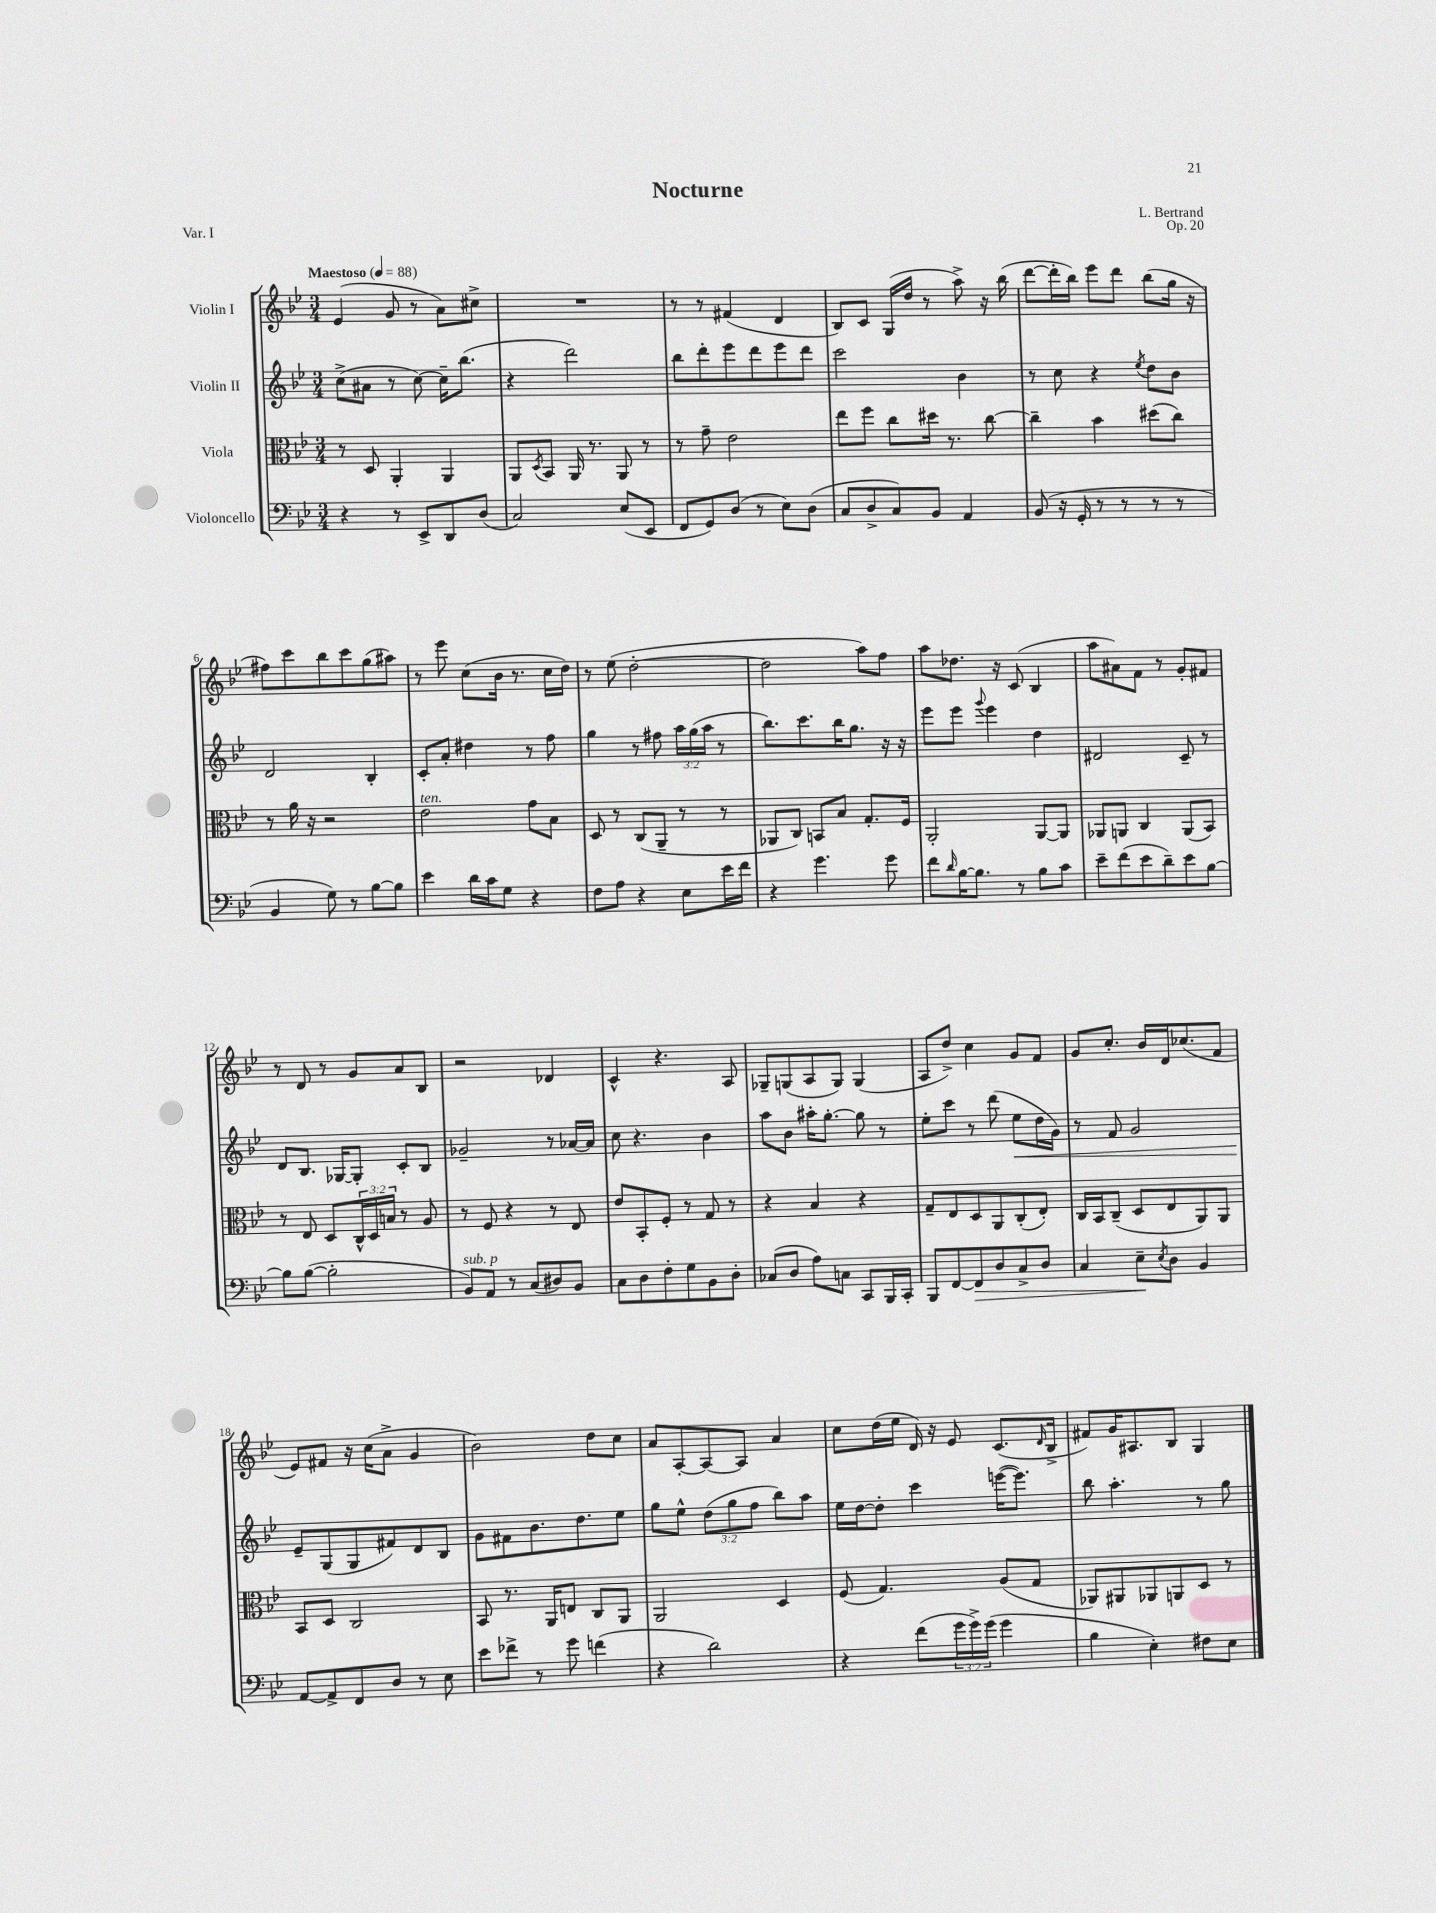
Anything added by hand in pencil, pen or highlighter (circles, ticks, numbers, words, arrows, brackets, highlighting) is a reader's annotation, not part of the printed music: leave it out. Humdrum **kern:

**kern	**dynam	**kern	**kern	**dynam	**kern
*part4	*part4	*part3	*part2	*part2	*part1
*staff4	*staff4	*staff3	*staff2	*staff2	*staff1
*I"Violoncello	*	*I"Viola	*I"Violin II	*	*I"Violin I
*clefF4	*	*clefC3	*clefG2	*	*clefG2
*k[b-e-]	*	*k[b-e-]	*k[b-e-]	*	*k[b-e-]
*M3/4	*	*M3/4	*M3/4	*	*M3/4
*MM88	*	*MM88	*MM88	*	*MM88
=1	=1	=1	=1	=1	=1
!	!	!	!	!	!LO:TX:a:B:t=Maestoso
4r	.	8r	(8cc^\L	.	(4e-/
.	.	8D/	8a#X\J	.	.
8r	.	4AA'/	8r	.	8g/
8EE-^/L	.	.	[8cc\)	.	8r
8DD/	.	4AA/	16cc~\KL]	.	8a\L)
.	.	.	(8.bb-\J	.	.
(8D/J	.	.	.	.	8cc#X^\J
=2	=2	=2	=2	=2	=2
2C/)	.	8AA/L	4r	.	2.r
.	.	8qD/	.	.	.
.	.	8BB-/J	.	.	.
.	.	16AA/	2ddd\)	.	.
.	.	8.r	.	.	.
(8E-/L	.	8AA/	.	.	.
8EE-/J	.	8r	.	.	.
=3	=3	=3	=3	=3	=3
8FF/L	.	8r	8bb-\L	.	8r
8GG/)	.	8g~\	8ddd'\	.	8r
(8D/J	.	2e-\	8eee-\	.	(4f#X/
8r	.	.	8ddd\	.	.
8E-\L)	.	.	8eee-\	.	4d/
(8D\J	.	.	8ddd\J	.	.
=4	=4	=4	=4	=4	=4
8C/L	.	8ee-\L	2ccc\	.	8B-/L)
8D^/	.	8ff\J	.	.	8c/J
8C/)	.	8cc\L	.	.	(16G/LL
.	.	.	.	.	16dd/JJ
8BB-/J	.	16dd#X\Jk	.	.	8r
.	.	8.r	.	.	.
4AA/	.	.	4b-\	.	8aa^\)
.	.	[8cc\	.	.	16r
.	.	.	.	.	(16bb-\
=5	=5	=5	=5	=5	=5
(8BB-/	.	4cc~\]	8r	.	[8ddd\L
16r	.	.	8cc\	.	16ddd'\L]
16GG'/	.	.	.	.	16bb-\JJ)
8r	.	4b-\	4r	.	8eee-\L
8r	.	.	.	.	8ddd\J
.	.	.	8qee-/	.	.
8r	.	(8dd#X\L	8dd\L	.	(8bb-\L
8r	.	8cc\J)	8b-\J	.	16gg\Jk
.	.	.	.	.	16r
!!LO:LB:g=z
=6	=6	=6	=6	=6	=6
4BB-/	.	8r	2d/	.	8ff#X\L)
.	.	16a\	.	.	8ccc\
.	.	16r	.	.	.
8G\)	.	2r	.	.	8bb-\
8r	.	.	.	.	8ccc\
[8B-\L	.	.	4B-'/	.	(8gg\
8B-\J]	.	.	.	.	8aa#X\J)
=7	=7	=7	=7	=7	=7
!	!	!LO:TX:a:i:t=ten.	!	!	!
4e-\	.	2e-\	8c'/L	.	8r
.	.	.	8a'/J	.	8eee-\
16d\LL	.	.	4dd#X\	.	(8cc\L
16c\J	.	.	.	.	.
8G\J	.	.	.	.	16b-\Jk
.	.	.	.	.	8.r
4r	.	8g\L	8r	.	.
.	.	8B-\J	8ff\	.	16cc\LL
.	.	.	.	.	16dd\JJ)
=8	=8	=8	=8	=8	=8
8F\L	.	8D/	4gg\	.	8r
8A\J	.	8r	.	.	(8ee-\
4r	.	(8C/L	8r	.	[2dd'\
.	.	8AA~/J	8ff#X\	.	.
8E-\L	.	8r	24aa\LL	.	.
.	.	.	(24gg\	.	.
.	.	.	24aa\JJ	.	.
16e-\L	.	8r	8r	.	.
16f\JJ	.	.	.	.	.
=9	=9	=9	=9	=9	=9
4r	.	8AA-X/L	8.bb-\L)	.	2dd\]
.	.	8C/J)	.	.	.
.	.	.	8.ccc\	.	.
4.g\	.	8BBn/L	.	.	.
.	.	8B-/J	16bb-\K	.	.
.	.	.	8.gg\J	.	.
.	.	8.G'/L	.	.	8aa\L)
8g\	.	.	16r	.	8ff\J
.	.	16F/Jk	16r	.	.
=10	=10	=10	=10	=10	=10
8f\L	.	2AA'/	8eee-\L	.	8aa\L
16qqd/	.	.	.	.	.
[16B-\K	.	.	8eee-\J	.	8.dd-X\J
8.B-\J]	.	.	.	.	.
.	.	.	8qqggg/	.	.
.	.	.	4eee-\	.	.
.	.	.	.	.	16r
8r	.	.	.	.	(8c/
8B-\L	.	[8AA/L	4dd\	.	4B-/
8c\J	.	8AA/J]	.	.	.
=11	=11	=11	=11	=11	=11
8e-~\L	.	8AA-X/L	2d#X/	.	8aa\L
(8f\	.	8AAn/J	.	.	8a#X\)
8e-\	.	4C/	.	.	8f\J
8d~\)	.	.	.	.	8r
8e-\	.	(8AA/L	8c~/	.	8g'/L
[8B-\J	.	8BB-/J)	8r	.	8f#X/J
!!LO:LB:g=z
=12	=12	=12	=12	=12	=12
8B-\L]	.	8r	8d/L	.	8r
([8B-\J	.	8E-/	8.B-/J	.	8d/
2B-'\]	.	8D/L	.	.	8r
.	.	.	[16G-X/KL	.	.
.	.	24C^^/L	8G-'/J]	.	8g/L
.	.	24D/	.	.	.
.	.	24Bn/JJ	.	.	.
.	.	8r	8c'/L	.	8a/
.	.	8A/	8B-/J	.	8B-/J
=13	=13	=13	=13	=13	=13
!LO:TX:a:i:t=sub. p	!	!	!	!	!
8BB-/L)	.	8r	2g-X~/	.	2r
8AA/J	.	8F/	.	.	.
8r	.	4r	.	.	.
(8C/L	.	.	.	.	.
8D#X/)	.	8r	8r	.	4d-X/
8BB-/J	.	8E-/	[16a-X/LL	.	.
.	.	.	16a-/JJ]	.	.
=14	=14	=14	=14	=14	=14
8C\L	.	8e-/L	8cc\	.	4c^^/
8D\	.	8BB-'/	4.r	.	.
8F'\	.	8F'/J	.	.	4.r
8G\	.	8r	.	.	.
8BB-\	.	8G/	4b-\	.	.
8D'\J	.	8r	.	.	8A/
=15	=15	=15	=15	=15	=15
(8C-X/L	.	4r	8aa\L	.	8G-X~/L
8D/J	.	.	8b-\J	.	(8Gn/
8A\L)	.	4B-/	16aa#X'\KL	.	8A/
.	.	.	[8.gg'\J	.	.
8Cn\J	.	.	.	.	8G/J)
8CC/L	.	4r	8gg\]	.	(4G/
16BBB-/L	.	.	8r	.	.
16CC'/JJ	.	.	.	.	.
=16	=16	=16	=16	=16	=16
8BBB-/L	.	8G~/L	8ee-'\L	.	8A/L
[8FF/	.	8E-/	8ccc\J	.	8dd^/J)
!	!LO:HP:b	!	!	!	!
8FF/]	>	8D/	8r	.	4cc\
8D/	.	8AA/	(8ddd\	.	.
!	!	!	!	!LO:HP:b	!
8C^/	.	(8C'/	8ee-\L	<	8g/L
8D/J	.	8E-'/J)	16dd\L	.	8f/J
.	.	.	16g\JJ)	.	.
=17	=17	=17	=17	=17	=17
4C/	.	16C/LL	8r	.	8g/L
.	.	16BB-/J	.	.	.
.	.	(8C~/J	8f/	.	8.cc'/J
8E-~\L	.	8D/L	2g/	.	.
.	.	.	.	.	16b-/LL
8qE-/	.	.	.	.	.
8D\J	]	8E-/	.	.	16d/J
.	.	.	.	.	(8.cc-X/
4BB-/	.	8AA/)	.	.	.
.	.	8AA/J	.	.	8f/J
!!LO:LB:g=z
=18	=18	=18	=18	=18	=18
[8AA/L	.	8BB-/L	8e-~/L	.	8e-/L)
8AA^/]	.	8D/J	(8G/	[	8f#X/J
8FF/	.	2C/	8G/	.	16r
.	.	.	.	.	(16cc\KL
8D/J	.	.	8f#X/)	.	8a^\J
8r	.	.	8d/	.	4g/
8E-\	.	.	8B-/J	.	.
=19	=19	=19	=19	=19	=19
8e-\L	.	8BB-/	8g\L	.	2b-\)
8f-X^\J	.	8.r	8f#X\	.	.
8r	.	.	8.b-\	.	.
.	.	16AA/KL	.	.	.
8g\	.	8En/J	.	.	.
.	.	.	8.dd\	.	.
(4fn\	.	8C/L	.	.	8dd\L
.	.	8AA/J	8ee-\J	.	8cc\J
=20	=20	=20	=20	=20	=20
4r	.	2AA/	8gg\L	.	8a/L
.	.	.	8ee-^^\J	.	[8A'/
2d\)	.	.	(12dd\L	.	8A/_
.	.	.	12gg\	.	.
.	.	.	.	.	8A/J]
.	.	.	12ff\J	.	.
.	.	4D/	8bb-\L)	.	4a/
.	.	.	8aa\J	.	.
=21	=21	=21	=21	=21	=21
4r	.	(8F/	16ee-\LL	.	8cc\L
.	.	.	[16dd\J	.	.
.	.	4.G/)	8dd'\J]	.	(16dd\L
.	.	.	.	.	16ee-\JJ
(8f\L	.	.	4ccc\	.	16d/)
.	.	.	.	.	16r
24g\L	.	.	.	.	8e-/
24g^\)	.	.	.	.	.
(24g\JJ	.	.	.	.	.
4g\	.	(8A/L	([16eeen\KL	.	(8.c/L
.	.	.	8.eee\J])	.	.
.	.	8G/J	.	.	.
.	.	.	.	.	16qqd/
.	.	.	.	.	16B-^/Jk
=22	=22	=22	=22	=22	=22
4B-\	.	8AA-X/L)	8bb-\	.	8f#X/L)
.	.	8AA#X/	4.aa'\	.	16g/K
.	.	.	.	.	8.A#X/
4E-'\)	.	8AA-X/	.	.	.
.	.	8AAn/	.	.	8B-/J
8F#X\L	.	8D/J	8r	.	4G/
8E-\J	.	8r	8gg\	.	.
==	==	==	==	==	==
*-	*-	*-	*-	*-	*-
